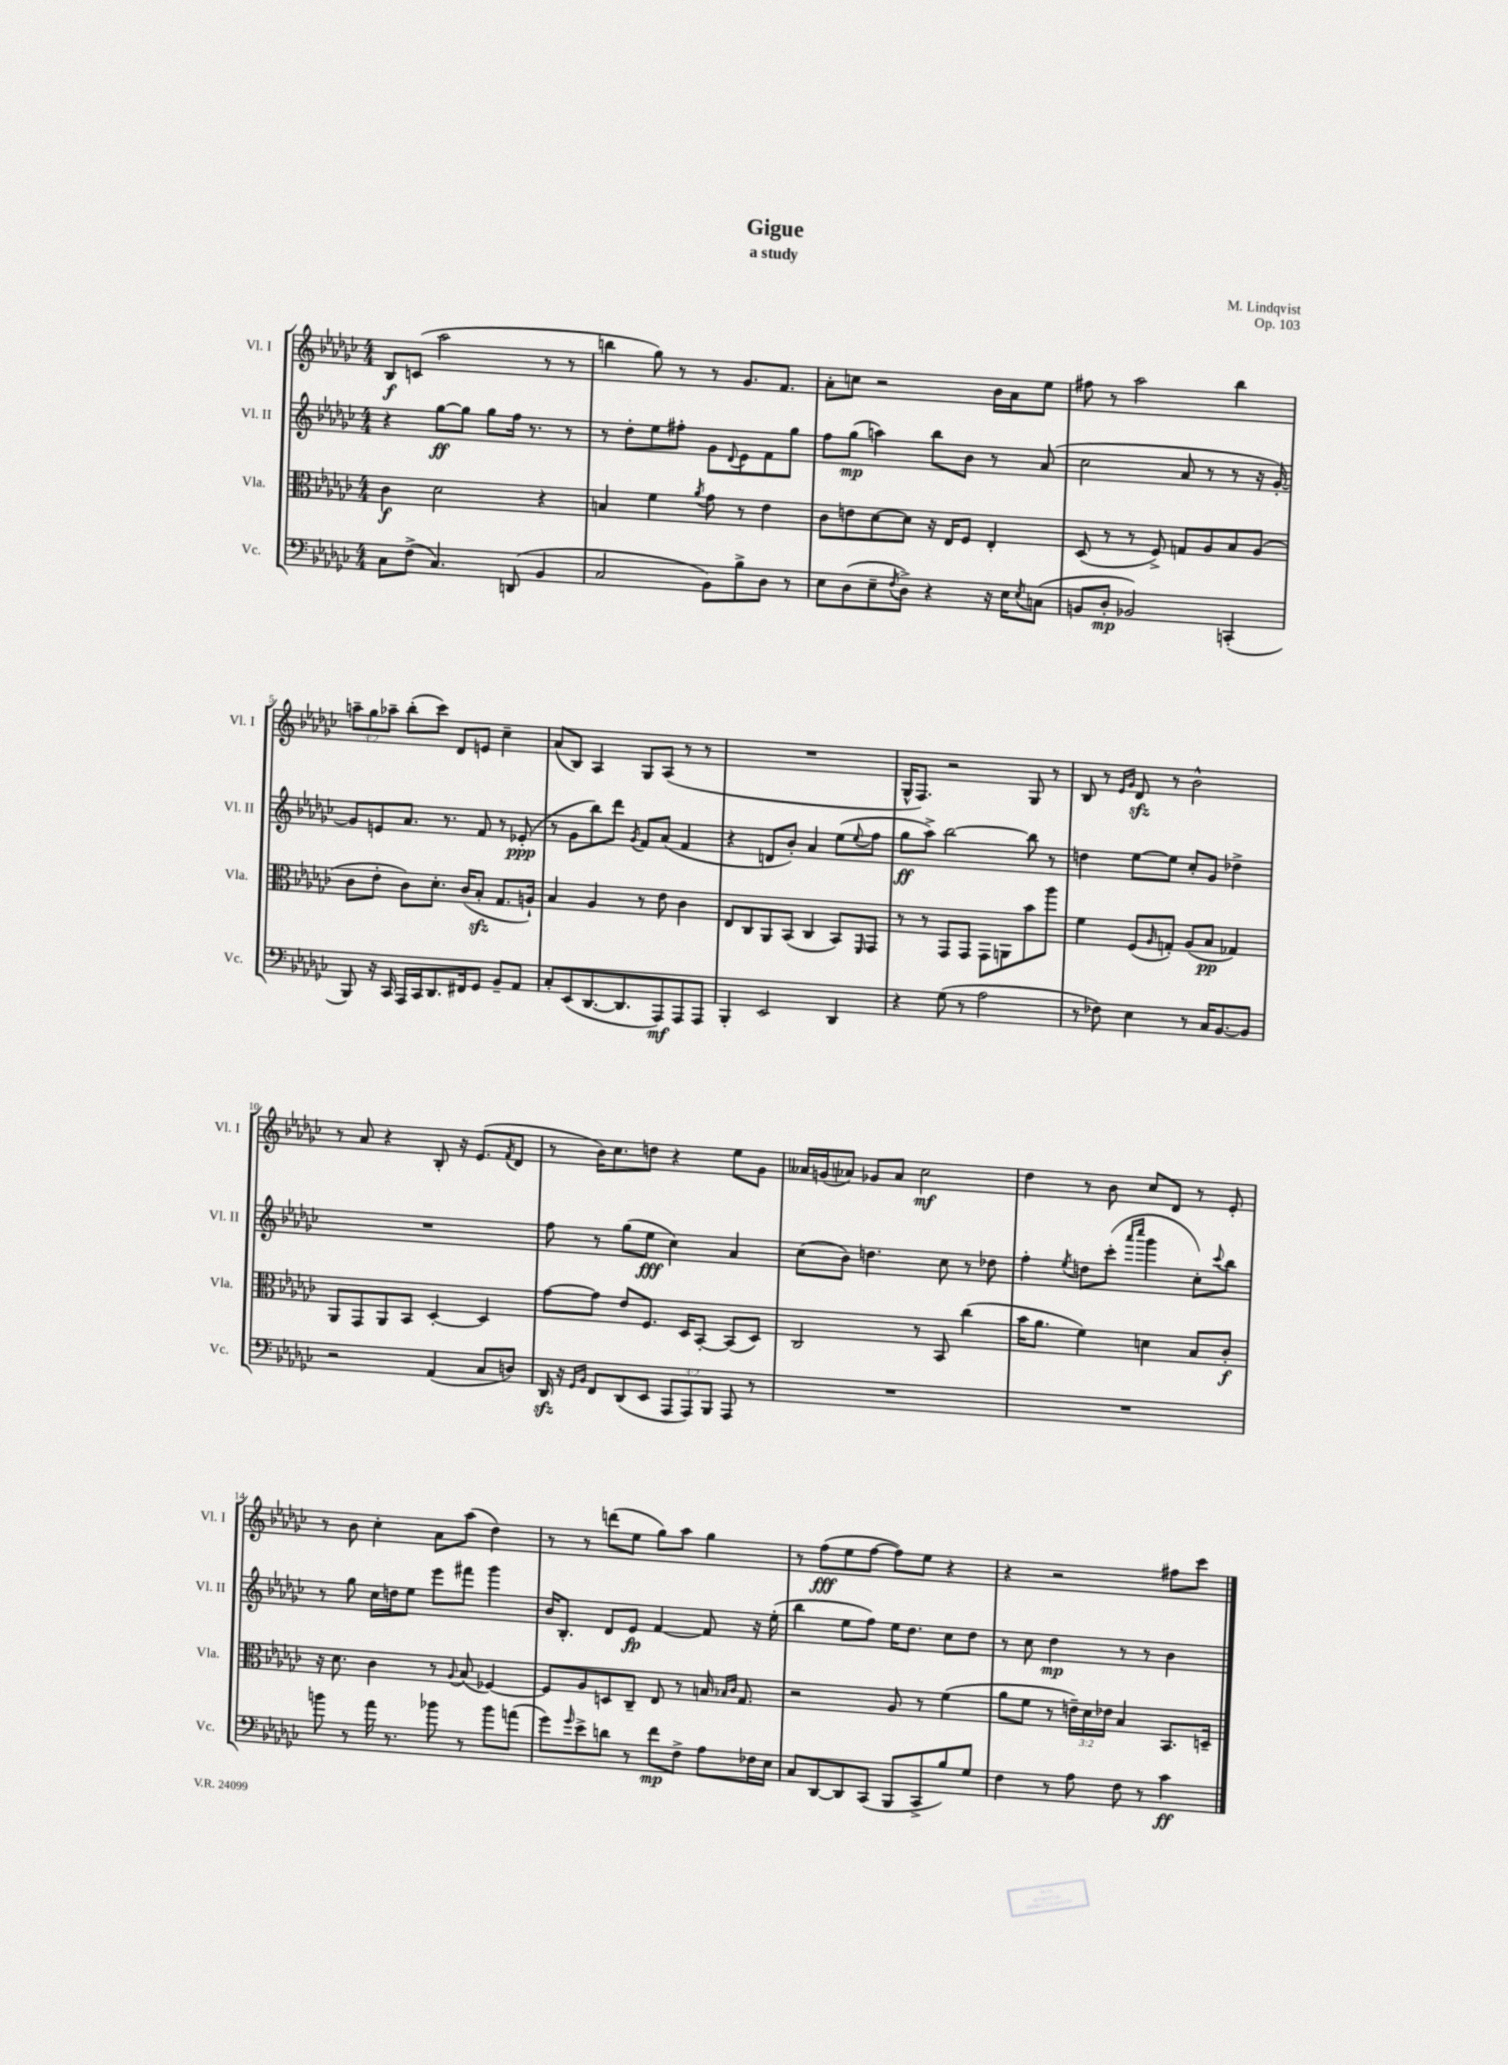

**kern	**kern	**kern	**kern
*staff4	*staff3	*staff2	*staff1
*clefF4	*clefC3	*clefG2	*clefG2
*k[b-e-a-d-g-c-]	*k[b-e-a-d-g-c-]	*k[b-e-a-d-g-c-]	*k[b-e-a-d-g-c-]
*M4/4	*M4/4	*M4/4	*M4/4
8C-	4c-	4r	8B-
(8F^	.	.	(8c
4.C-)	2d-	[8gg-	2aa-
.	.	8gg-]	.
.	.	8gg-	.
(8DD	.	16ff	.
.	.	8.r	.
4BB-	4r	.	8r
.	.	8r	8r
=	=	=	=
2C-	4B	8r	4bb
.	.	8dd-'	.
.	4f	8ee-	8gg-)
.	.	8ff#'	8r
.	8qa-	.	.
8BB-)	8g-	8g-	8r
.	.	8qqd-	.
8B-^	8r	8e-	8.g-
8D-	4e-	8f	.
.	.	.	8.f
8r	.	8gg-	.
=	=	=	=
8E-	8c-	8ff	8a-'
(8D-	8e	(8gg-	8cc
8E-~	[8d-	4aa)	2r
8qF	.	.	.
8D-^)	8d-]	.	.
4r	16r	8bb-	.
.	16E-	.	.
.	8F	8b-	.
16r	4E-'	8r	16b-
16E-	.	.	16a-
8qE-	.	.	.
(8C	.	(8a-	8ee-
=	=	=	=
8BB	(8D-	2cc-	8ff#
8D-'	8r	.	8r
2BB-)	8r	.	2aa-
.	8F^)	.	.
.	8G	8a-	.
.	8A-	8r	.
(4CC'	8B-	8r	4bb-
.	(8A-	16r	.
.	.	[16g-')	.
=	=	=	=
8BBB-)	8c-	8g-]	12aa~
.	.	.	12gg-
16r	8e-'	8e	.
.	.	.	12aa-~
16CC-	.	.	.
16AAA-	8c-)	8.a-	(8bb-'
16CC-	.	.	.
8.DD-	8.d-'	.	8ccc-)
.	.	8.r	.
.	.	.	8d-
16FF#	(16c-	.	.
8GG-	8B-'	8f	8e
8BB-~	8.G-	8r	4cc-~
8AA-	.	(8e-'	.
.	16A`)	.	.
=	=	=	=
8C-'	4B-	8r	(8a-
(8EE-	.	8g-	8B-)
[8.DD-	4A-	8bb-)	4A-
.	.	8ddd-	.
8.DD-]	.	.	.
.	.	8qg-	.
.	8r	8f	8G-
8AAA-)	8e-	(8a-	(8A-
8AAA-	4c-	4f	8r
8AAA-	.	.	8r
=	=	=	=
4BBB-'	8E-	4r	1r
.	8C-	.	.
2EE-	8AA-	8d	.
.	(8BB-	8b-')	.
.	4C-	4a-	.
4DD-	8BB-)	(8ee-	.
.	16qqFF	8qqee-	.
.	8GG-	8ff	.
=	=	=	=
4r	8r	8gg-	16G-^^
.	.	.	8.F)
.	8r	8aa-^)	.
(8G-	8GG-	[2bb-	2r
8r	8GG-	.	.
2A-	8GG-	.	.
.	8AA	.	.
.	8b-	8bb-]	8G-
.	8aa-	8r	8r
=	=	=	=
8r	4f	4dd	8B-
8F-)	.	.	8r
.	.	.	16qqe-
.	.	.	16qqg-
4E-	(8F	[8ee-	8d-
.	16qqA-	.	.
.	8G')	8ee-]	8r
8r	(8A-	8cc-'	2b-^^
16C-	8B-	8g-	.
[8.BB-	.	.	.
.	4G-)	4dd-^	.
8BB-]	.	.	.
=	=	=	=
2r	8AA-	1r	8r
.	8GG-	.	8a-
.	8AA-	.	4r
.	8BB-	.	.
(4AA-	[4D-'	.	8B-'
.	.	.	16r
.	.	.	(8.e-
8C-	4D-]	.	.
.	.	.	8qf
8D)	.	.	8d-
=	=	=	=
16DD-	[8g-	8ff	8r
16r	.	.	.
16qqGG-	.	.	.
16qqBB-	.	.	.
8FF	8g-]	8r	16b-)
.	.	.	8.cc-
(8DD-	8e-	(8gg-	.
8EE-	8.F	8ee-	8dd
12AAA-	.	4cc-)	4r
.	16D-	.	.
12AAA-)	.	.	.
.	[8BB-'	.	.
12BBB-	.	.	.
8AAA-	(8BB-]	4a-	8ee-
8r	8D-)	.	8g-
=	=	=	=
1r	2C-	(8cc-	16a--
.	.	.	(16g
.	.	8b-)	8a-)
.	.	4.dd	8g-
.	.	.	8a-
.	8r	.	2cc-
.	8BB-	8cc-	.
.	(4cc-	8r	.
.	.	8dd-	.
=	=	=	=
1r	16b-	4ff'	4dd-
.	8.a-	.	.
.	.	8qee-	.
.	4f)	8dd	8r
.	.	(8ccc-'	8b-
.	.	16qqaaa-	.
.	.	16qqcccc-	.
.	4d	4ggg-	8cc-
.	.	.	8d-
.	8B-	8cc-')	8r
.	.	8qqccc-	.
.	8c-'	8bb-	8e-'
=	=	=	=
8b	16r	8r	8r
.	8.d-	.	.
8r	.	8gg-	8b-
16a-	4c-	16cc-	4cc-'
8.r	.	16dd	.
.	.	8ee-	.
8b-	8r	8eee-	8a-
.	8qqA-	.	.
8r	(8B-	8fff#	(8aa-
8b-	[4F-)	4ggg-	4dd-)
(8a	.	.	.
=	=	=	=
8g-)	8F-]	16b-	8r
.	.	8.B-'	.
16qqg-	.	.	.
8e-^	8A-	.	8r
8d	8D	8d-	(8ddd
8r	8C-~	8e-	8ee-
8f	8E-	[4f	8gg-)
8F^	8r	.	8aa-
8A-	16B	8f]	4gg-
.	16qqB-	.	.
.	16qqc-	.	.
.	8.G-	.	.
16F-	.	16r	.
16E-	.	(16ee-'	.
=	=	=	=
8C-	2r	4bb-	8r
[8DD-	.	.	(8ff
8DD-]	.	8ee-	8ee-
(8CC-	.	8ff)	[8ff
8BBB-	8A-	16ee-	8ff])
.	.	8.dd-	.
8CC-^	8r	.	8ee-
8B-)	(4f	8cc-	4r
8G-	.	8dd-	.
=	=	=	=
4F	8a-	8r	4r
.	8f	8cc-	.
8r	8r	4dd-	2r
8A-	24e~)	.	.
.	24d-	.	.
.	24e-	.	.
8F	4B-	8r	.
8r	.	8r	.
4c-	8.BB-	4b-	8ff#
.	.	.	8ccc-
.	16D~	.	.
==	==	==	==
*-	*-	*-	*-
